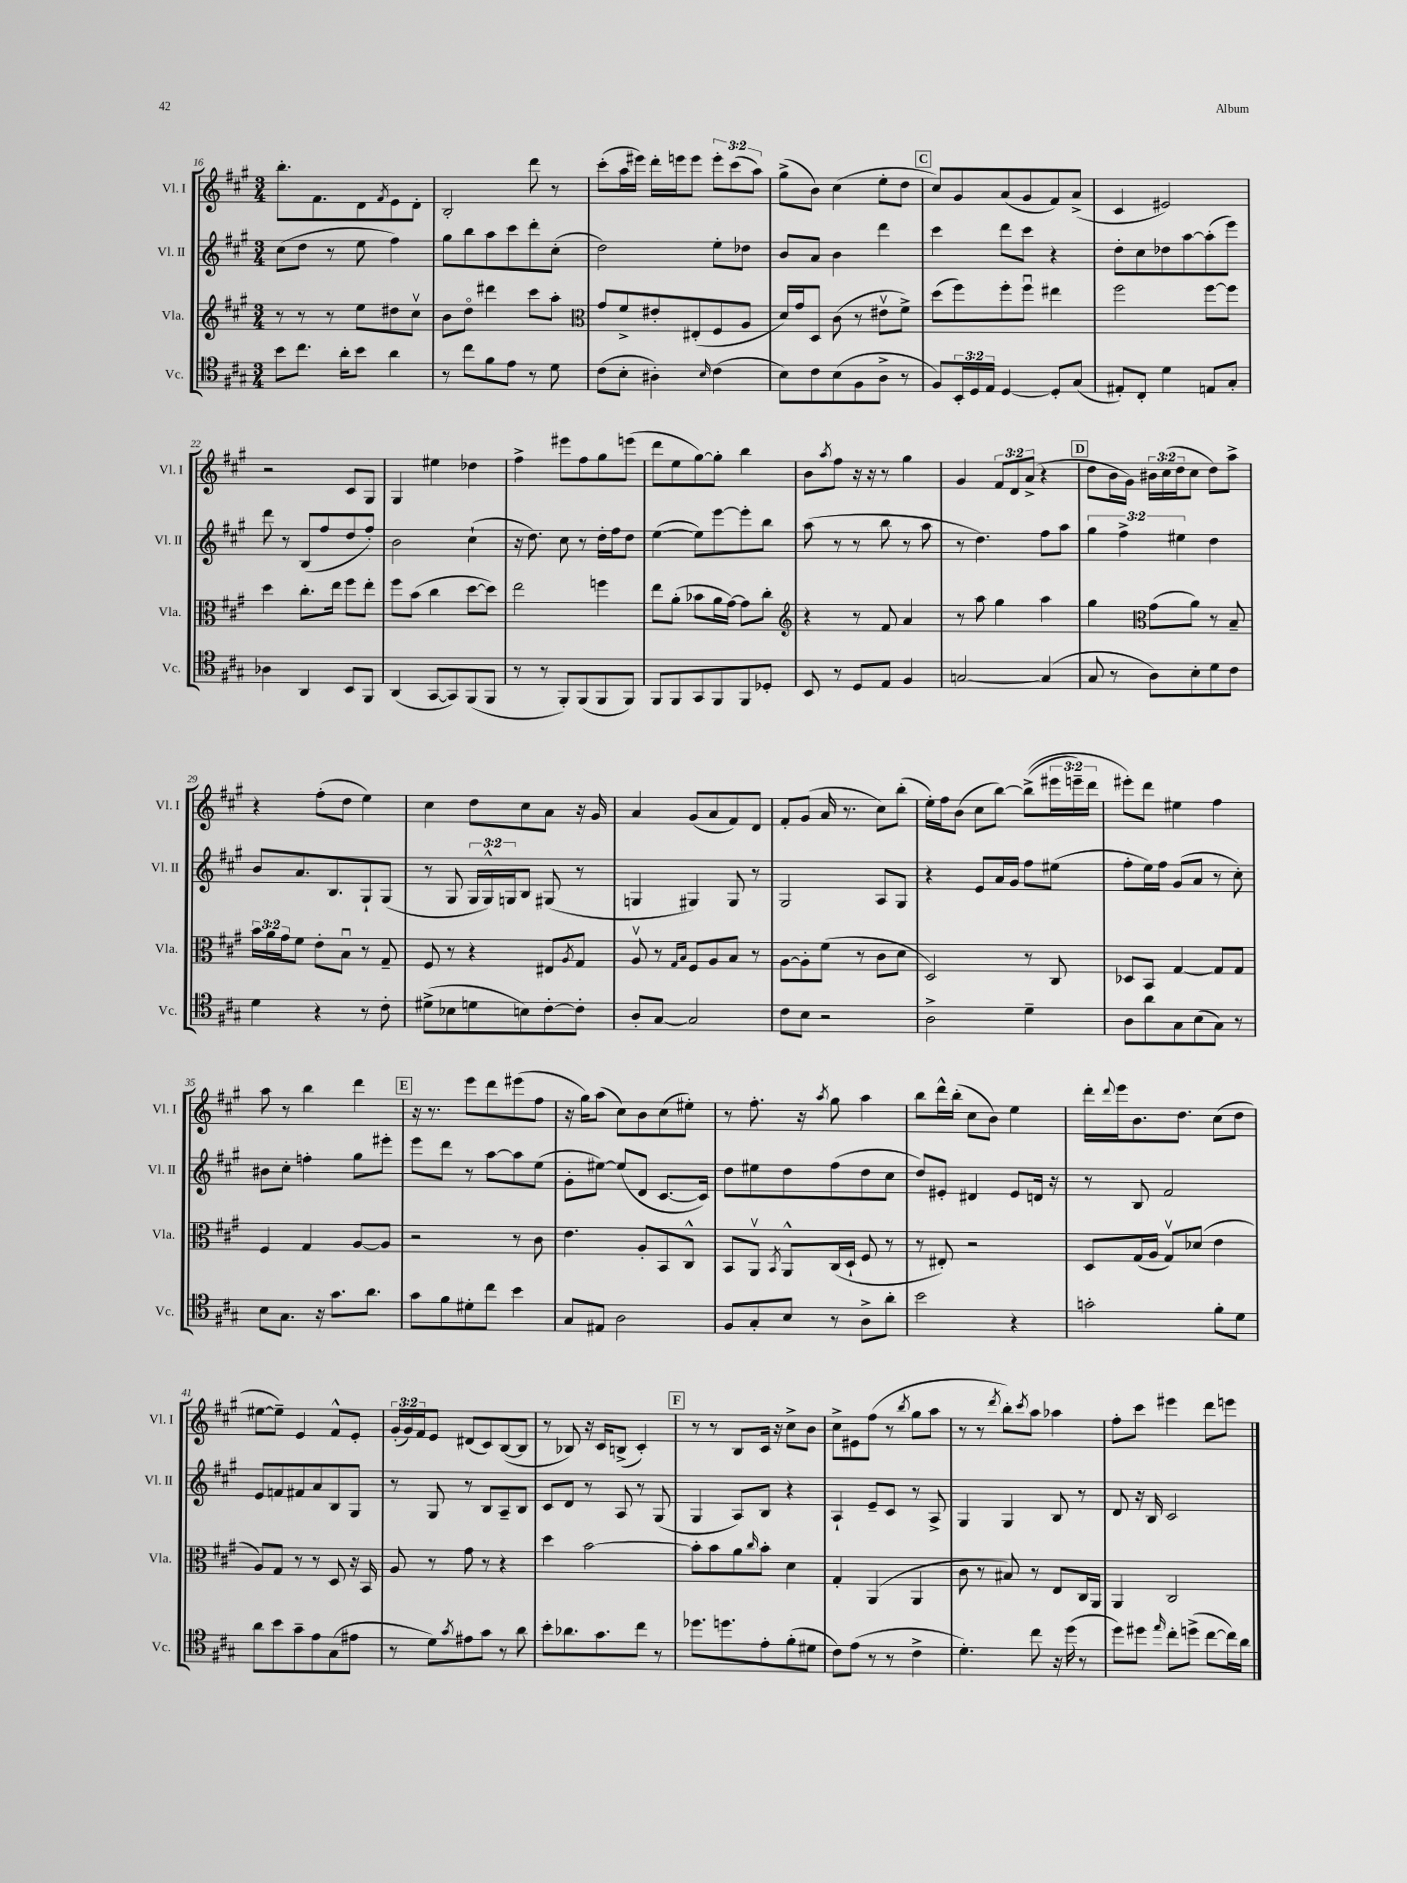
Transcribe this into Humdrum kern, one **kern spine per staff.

**kern	**kern	**kern	**kern
*staff4	*staff3	*staff2	*staff1
*clefC4	*clefG2	*clefG2	*clefG2
*k[f#c#g#]	*k[f#c#g#]	*k[f#c#g#]	*k[f#c#g#]
*M3/4	*M3/4	*M3/4	*M3/4
8b	8r	(8cc#	8.bb'
8.cc#	8r	8dd	.
.	.	.	8.f#
.	8r	8r	.
16a'	.	.	.
8b	8ee	8ee	8d
.	.	.	8qf#
4a	8dd#	4ff#)	8e
.	8cc#v	.	8d'
=	=	=	=
8r	8b	8gg#	2B'
8cc#	8ddo	8bb	.
8f#	4ddd#	8aa	.
8e	.	8ccc#	.
8r	8ccc#	8ddd'	8ddd
8d	8aa'	(8cc#'	8r
=	=	=	=
*	*clefC3	*	*
(8c#	8g#	2dd)	(8ccc#'
8B'	8f#^	.	16aa
.	.	.	16eee#)
4A#')	8e#'	.	16ddd'
.	.	.	16eee
.	(8E#'	.	8eee
16qqB	.	.	.
(4c#	8F#	8ee'	12eee'
.	.	.	(12ccc#
.	8A	8dd-	.
.	.	.	12aa)
=	=	=	=
8B)	16d)	8b	(8gg#^
.	16g#	.	.
8c#	8D	8a	8b)
(8B	(8c#	4b	(4cc#
8F#	8r	.	.
8A^	8e#v	4ddd	8ee'
8r	8f#^)	.	8dd
=	=	=	=
8F#)	(8dd	4ccc#	8cc#)
24BB'	8ff#)	.	8g#
24D	.	.	.
24E	.	.	.
[4D	8ff#'	8ddd	(8a
.	8ff#u	8ccc#	8g#
8D']	4ee#	4r	8f#)
(8G#	.	.	(8a^
=	=	=	=
8E#')	2ff#	8dd'	4c#
8C#'	.	8cc#	.
4d	.	8dd-	2e#)
.	.	[8aa	.
8E	[8ff#	(8aa']	.
8G#'	8ff#]	8eee)	.
=	=	=	=
4A-	4dd	8ddd	2r
.	.	8r	.
4AA	8.cc#'	(8B	.
.	.	8ff#	.
.	16ee	.	.
8BB	8ff#	8dd	8c#
8FF#	8ee'	8ff#')	8G#
=	=	=	=
(4AA	8ff#	2b	4G#
.	(8b	.	.
[8GG#	4cc#	.	4ee#
8GG#])	.	.	.
(8FF#	[8dd	(4cc#`	4dd-
8FF#	8dd])	.	.
=	=	=	=
8r	2ee	16r	4ff#^
.	.	8.dd)	.
8r	.	.	.
8FF#')	.	8cc#	8eee#
(8FF#	.	8r	8ff#
8FF#	4ff	16dd'	8gg#
.	.	16ff#	.
8FF#)	.	8dd	(8eee
=	=	=	=
8FF#	8ee	([4ee	8ddd
8FF#	(8a'	.	8ee
8GG#	8b-	8ee])	[8gg#)
8FF#	16a	[8eee	8gg#']
.	[16g#)	.	.
8FF#	8g#]	8eee']	4bb
8D-'	8cc#'	8bb	.
=	=	=	=
*	*clefG2	*	*
8BB	4r	(8aa	8b
.	.	.	8qaa
8r	.	8r	8ff#
8D	8r	8r	16r
.	.	.	16r
8E	8f#	8bb	8r
4F#	4a	8r	4gg#
.	.	8aa	.
=	=	=	=
[2G	8r	8r	4g#
.	8aa	4.dd)	.
.	4gg#	.	12f#
.	.	.	12d
.	.	.	(12a^
(4G]	4aa	8ff#	4r
.	.	8aa	.
=	=	=	=
8G#	4gg#	6gg#	8dd
8r	.	.	16b
.	.	6ff#^	.
.	.	.	16g#)
*	*clefC3	*	*
8A)	(8g#	.	24b#
.	.	.	(24cc#
.	.	6ee#	24dd
8B'	8a)	.	8cc#
8d	8r	4dd	8dd)
8c#	8B~	.	8aa^
=	=	=	=
4d	24b	8b	4r
.	24a	.	.
.	24g#	.	.
.	8f#	8.a	.
4r	8e'	.	(8ff#'
.	.	8.B	.
.	8Bu	.	8dd
8r	8r	8G#`	4ee)
8c#'	8G#~	(8G#	.
=	=	=	=
(8d#^	8F#	8r	4cc#
8B-	8r	8G#	.
8d	4r	24G#	8dd
.	.	24G#^^)	.
.	.	24G	.
8B)	.	8B	8cc#
[8c#'	8E#	(8G#	8a
.	8qA	.	.
8c#']	8G#	8r	16r
.	.	.	16g#
=	=	=	=
8A'	8Av	4G	4a
[8G#	8r	.	.
.	16qqG#	.	.
.	16qqB	.	.
2G#]	8F#	4G#)	(8g#
.	8A	.	8a
.	8B	8G#	8f#)
.	8r	8r	8d
=	=	=	=
8c#	[8A	2G#	8f#'
8B	8A']	.	(8g#
2r	(8f#	.	16a
.	.	.	8.r
.	8r	.	.
.	8c#	8A	8cc#)
.	8d	8G#	(8bb'
=	=	=	=
2A^	2D)	4r	16ee')
.	.	.	16ff#
.	.	.	(8b
.	.	8e	8cc#
.	.	16a	[8bb)
.	.	16g#	.
4d~	8r	8ff#	&((8bb^]
.	8C#	(8ee#	24eee#
.	.	.	24eee~)
.	.	.	24ddd
=	=	=	=
8A	8D-	8ff#'	8eee#'&)
8a	8BB	16ee)	8ddd
.	.	16ff#	.
8G#	[4G#	(8g#	4ee#
(8B	.	8a	.
8G#)	8G#]	8r	4ff#
8r	8G#	8cc#')	.
=	=	=	=
8B	4F#	8b#	8aa
8.G#	.	8cc#'	8r
.	4G#	4ff'	4bb
16r	.	.	.
8.g#	.	.	.
.	[8A	8gg#	4ddd
8.a	.	.	.
.	8A]	8eee#'	.
=	=	=	=
8g#	2r	8eee	16r
.	.	.	8.r
8f#	.	8ddd	.
8d#'	.	8r	8eee
8cc#	.	[8aa	8ddd
4b	8r	8aa]	(8eee#
.	8c#	(8ee	8ff#
=	=	=	=
8G#	4.e	8g#'	16r
.	.	.	16gg#)
8E#	.	[8ee#)	(8aa
2A	.	(8ee#]	8cc#)
.	8A'	8d	8b
.	8BB	[8.c#	(8cc#
.	8C#^^	.	8ee#')
.	.	16c#])	.
=	=	=	=
8F#	8BB	8dd	8r
8G#'	8AAv	8ee#	8.ff#'
.	8qBB	.	.
8B	8AA^^	8dd	.
.	.	.	16r
.	.	.	8qaa
8r	(16C#	(8ff#	8gg#
.	16D`	.	.
8A^	8F#	8dd	4aa
8a'	8r	8cc#	.
=	=	=	=
2b	8r	8dd)	8bb
.	8E#')	8e#'	16ddd^^
.	.	.	(16bb'
.	2r	4d#	8cc#
.	.	.	8b)
4r	.	8e#	4ee
.	.	16d	.
.	.	16r	.
=	=	=	=
2g'	8D	8r	16ddd'
.	.	.	8qqddd
.	.	.	16eee
.	(16G#	8B	8.b
.	16A	.	.
.	8G#v)	2f#	.
.	.	.	8.dd
.	(8d-	.	.
8f#'	4e	.	(8cc#
8d	.	.	8dd
=	=	=	=
8a	8A)	8e	[8ee#
8b	8G#	8f	8ee#~])
8g#~	8r	8f#	4e
8e	8r	8a	.
(8G#	8D	8B	8f#^^
8e#	16r	8G#	8e'
.	16BB	.	.
=	=	=	=
8r	8A	8r	(24g#'
.	.	.	24g#)
.	.	.	24f#
8d)	8r	8G#	8e
8qg#	.	.	.
8e#	8g#	8r	(8d#
8g#	8r	8B	8c#)
8r	4r	8A~	([8B
8a	.	8B	8B]
=	=	=	=
8b'	4dd	8c#	8r
8.a-	.	8d	8B-)
.	[2b	8r	16r
8.g#	.	.	16c#
.	.	8A	(8B^
8cc#	.	8r	4c#')
8r	.	(8G#	.
=	=	=	=
8.dd-	8b']	4G#	8r
.	8b	.	8r
8.dd	.	.	.
.	8a	8A)	8B
.	16qqcc#	.	.
8e'	8b'	8B	16c#
.	.	.	16r
(8f#'	4d	4r	8cc#^
8d#	.	.	8b
=	=	=	=
8c#)	4G#'	4A`	8cc#^
(8e	.	.	8e#
8r	(4AA	8e~	(8ff#
8r	.	8c#	8r
.	.	.	8qbb
4c#^	4AA	8r	8gg#
.	.	8A^	8aa
=	=	=	=
4.d')	8c#	4G#	8r
.	8r	.	8r
.	.	.	8qddd
.	8B#)	4G#	8bb')
.	.	.	8qccc#
8cc#	8r	.	8aa
16r	8E	8B	4aa-
(16dd	.	.	.
8r	16C#	8r	.
.	16AA	.	.
=	=	=	=
8dd)	4AA	8d	8ff#'
8dd#	.	16r	8ccc#
.	.	16B	.
16qqee	.	.	.
8cc#'	2C#	2c#	4eee#
(8dd^	.	.	.
[8cc#	.	.	8ddd
16cc#])	.	.	8eee
16a	.	.	.
==	==	==	==
*-	*-	*-	*-
